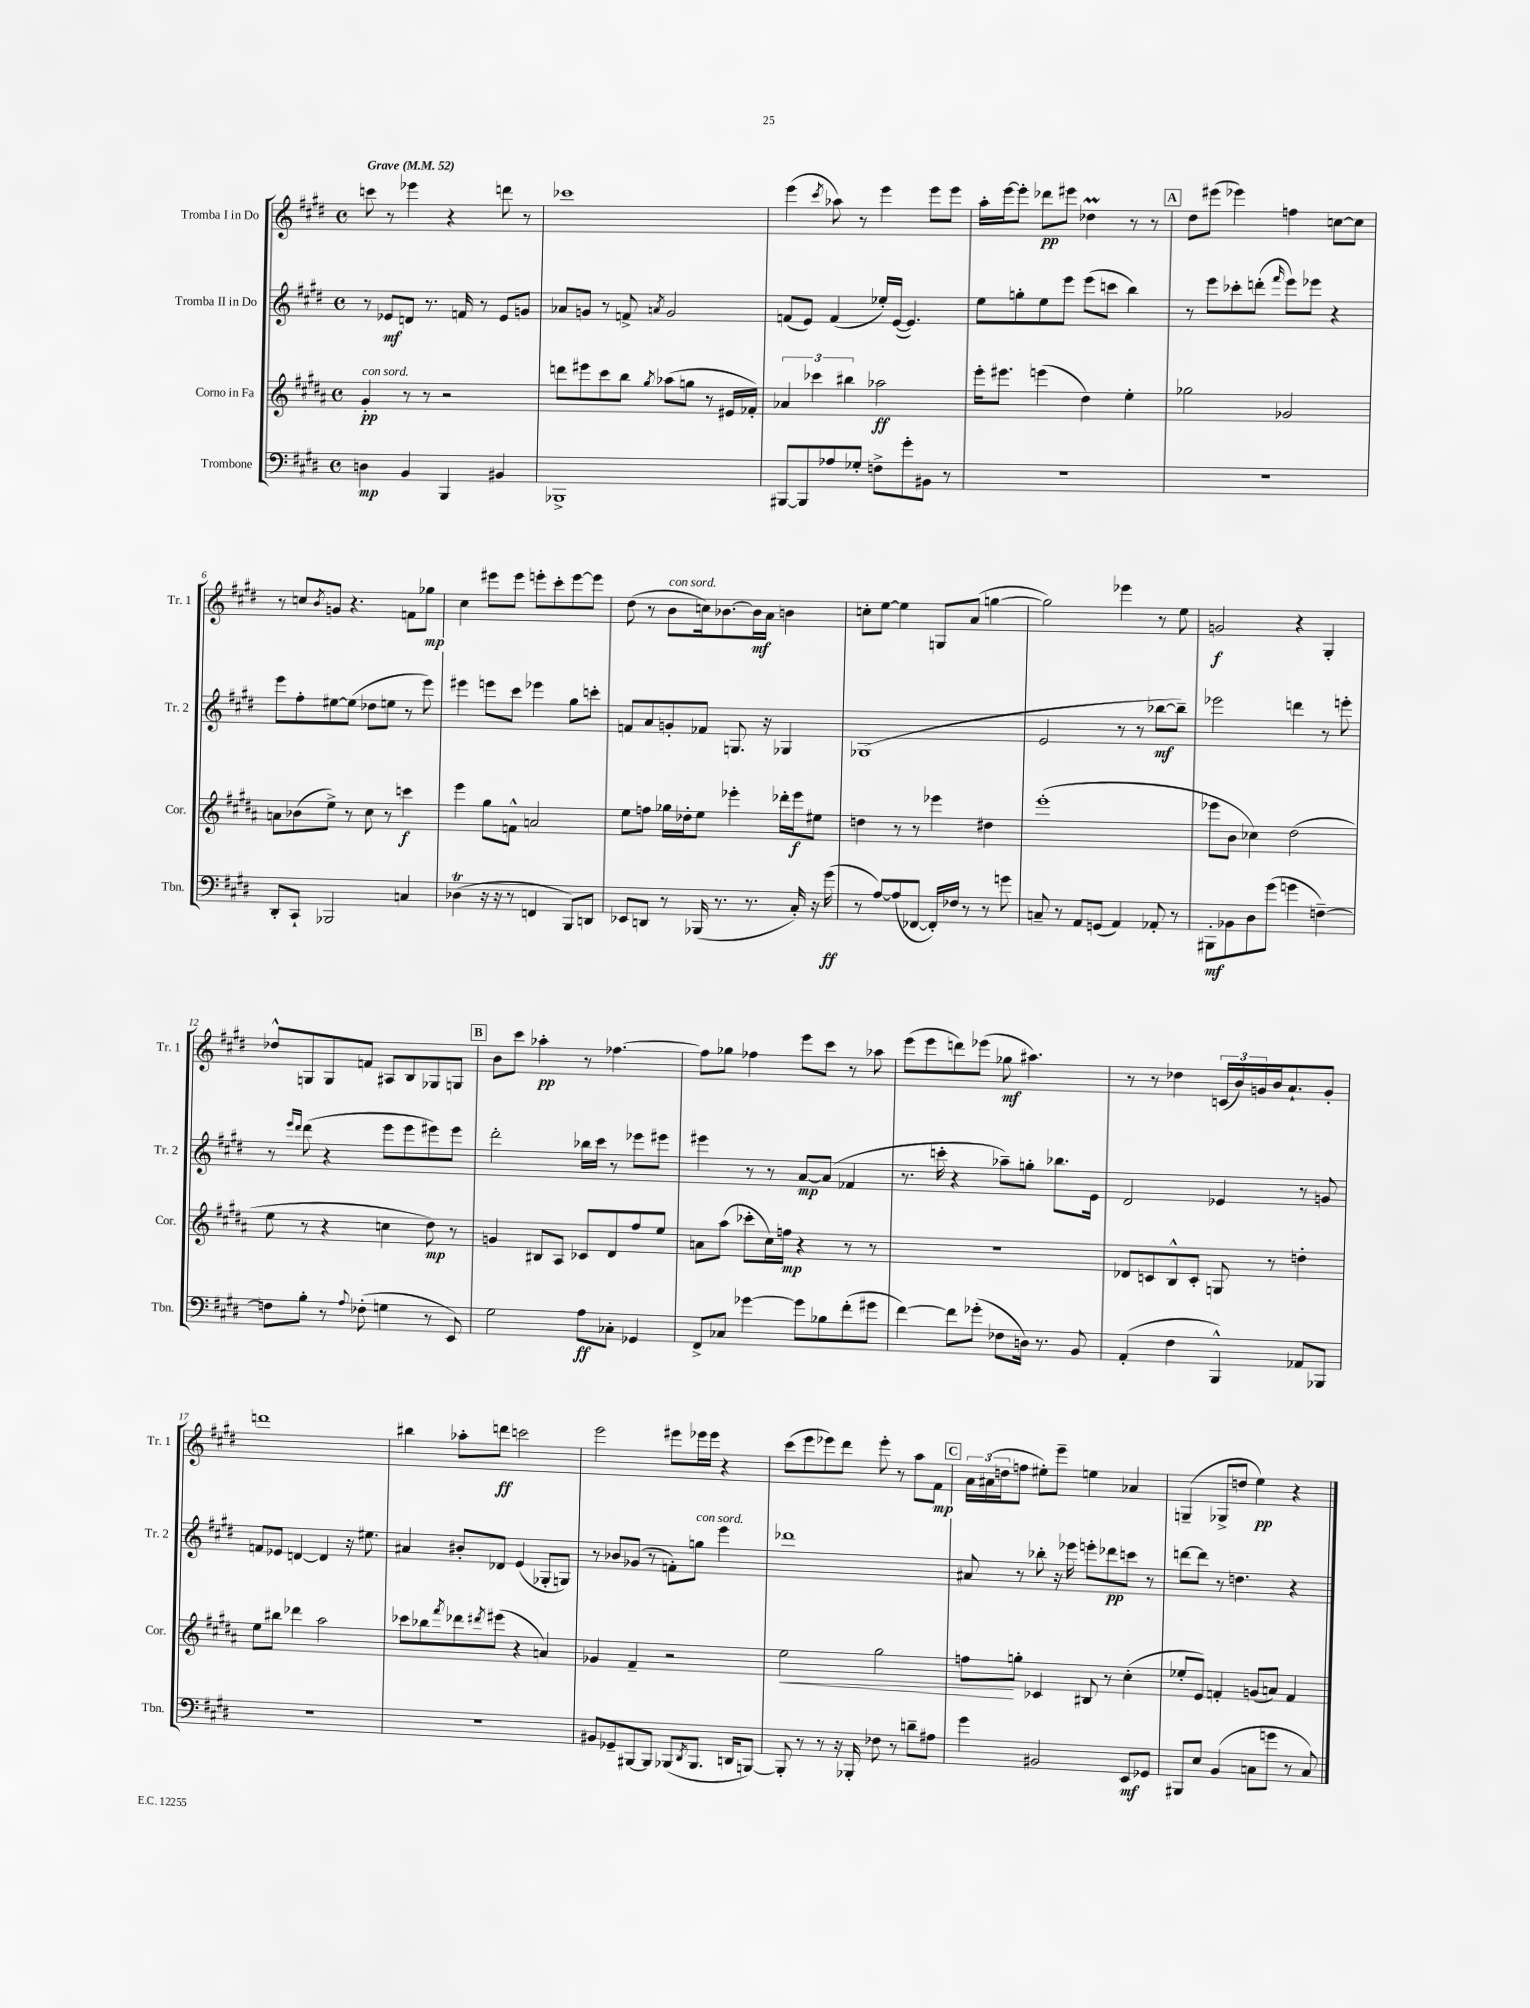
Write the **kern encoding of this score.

**kern	**dynam	**kern	**dynam	**kern	**dynam	**kern	**dynam
*part4	*part4	*part3	*part3	*part2	*part2	*part1	*part1
*staff4	*staff4	*staff3	*staff3	*staff2	*staff2	*staff1	*staff1
*I"Trombone	*	*I"Corno in Fa	*	*I"Tromba II in Do	*	*I"Tromba I in Do	*
*I'Tbn.	*	*I'Cor.	*	*I'Tr. 2	*	*I'Tr. 1	*
*clefF4	*	*clefG2	*	*clefG2	*	*clefG2	*
*k[f#c#g#d#]	*	*k[f#c#g#d#a#]	*	*k[f#c#g#d#]	*	*k[f#c#g#d#]	*
*M4/4	*	*M4/4	*	*M4/4	*	*M4/4	*
*met(c)	*	*met(c)	*	*met(c)	*	*met(c)	*
*MM52	*	*MM52	*	*MM52	*	*MM52	*
=1	=1	=1	=1	=1	=1	=1	=1
!	!	!	!	!	!	!LO:TX:a:B:t=Grave	!
!	!	!LO:TX:a:i:t=con sord.	!	!	!	!	!
4Dn\	mp	4g#'/	pp	8r	.	8cccn\	.
.	.	.	.	8e-X/L	mf	8r	.
4BB/	.	8r	.	8dn/J	.	4eee-X\	.
.	.	8r	.	8.r	.	.	.
4BBB/	.	2r	.	.	.	4r	.
.	.	.	.	16fn/	.	.	.
.	.	.	.	8r	.	.	.
4BB#X/	.	.	.	8e-/L	.	8dddn\	.
.	.	.	.	8gn/J	.	8r	.
=2	=2	=2	=2	=2	=2	=2	=2
1BBB-X^	.	8dddn\L	.	8a-X/L	.	1ccc-X	.
.	.	8eee#X\	.	8gn/J	.	.	.
.	.	8ccc#\	.	8r	.	.	.
.	.	8bb\J	.	8fn^/	.	.	.
.	.	8qgg#/	.	8qan/	.	.	.
.	.	(8aa-X\L	.	2g/	.	.	.
.	.	8ggn\J	.	.	.	.	.
.	.	8r	.	.	.	.	.
.	.	16e#X/LL	.	.	.	.	.
.	.	16f-X'/JJ)	.	.	.	.	.
=3	=3	=3	=3	=3	=3	=3	=3
[8BBB#X/L	.	6a-X/	.	(8fn/L	.	(4eee\	.
8BBB#/]	.	.	.	8e/J)	.	.	.
.	.	6ccc-X\	.	.	.	.	.
.	.	.	.	.	.	8qccc#/	.
8A-X/	.	.	.	(4f/	.	8aa-X\)	.
.	.	6bb#X\	.	.	.	.	.
8G-X'/J	.	.	.	.	.	8r	.
8Fn^\L	.	2aa-X\	ff	16ee-X'/LL)	.	4eee\	.
.	.	.	.	([16e/JJ	.	.	.
8g#'\	.	.	.	4.e/])	.	.	.
8BB#X\J	.	.	.	.	.	8eee\L	.
8r	.	.	.	.	.	8eee\J	.
=4	=4	=4	=4	=4	=4	=4	=4
1r	.	16eee'\KL	.	8ee\L	.	16aa'\LL	.
.	.	8.eee#X\J	.	.	.	[16eee\J	.
.	.	.	.	8ggn'\	.	8eee'\J]	.
.	.	(4eeen\	.	8ee\	.	8ddd-X\L	pp
.	.	.	.	8eee\J	.	8eee#X\J	.
.	.	4dd#\)	.	(8eee\L	.	4dd-XM\	.
.	.	.	.	8cccn\J	.	.	.
.	.	4ee'\	.	4bb\)	.	8r	.
.	.	.	.	.	.	8r	.
!!LO:REH:place=s1:t=A
=5	=5	=5	=5	=5	=5	=5	=5
1r	.	2gg-X\	.	8r	.	8dd#\L	.
.	.	.	.	8eee\L	.	(8eee#X\J	.
.	.	.	.	8ccc-X'\	.	4eee-X\)	.
.	.	.	.	(8dddn'\J	.	.	.
.	.	.	.	16qqfff#/	.	.	.
.	.	2g-X/	.	8eee\L)	.	4ffn\	.
.	.	.	.	8eee-X\J	.	.	.
.	.	.	.	4r	.	[8ccn\L	.
.	.	.	.	.	.	8cc\J]	.
!!LO:LB:g=z
=6	=6	=6	=6	=6	=6	=6	=6
8DD#'/L	.	8an\L	.	8eee\L	.	8r	.
8CC#`/J	.	(8b-X\	.	8ff#'\	.	8ccn/L	.
.	.	.	.	.	.	8qb/	.
2BBB-X/	.	8ee^\J)	.	[8ee#X\	.	8gn/J	.
.	.	8r	.	(8ee#\J]	.	4.r	.
.	.	8cc#\	.	8dd-X\L	.	.	.
.	.	8r	.	8een\J	.	.	.
4Cn/	.	4cccn\	f	8r	.	8fn\L	.
.	.	.	.	8eee\)	.	8gg-X\J	mp
=7	=7	=7	=7	=7	=7	=7	=7
(4D-XT\	.	4eee\	.	4eee#X\	.	4cc#\	.
16r	.	8gg#\L	.	8eeen\L	.	8eee#X\L	.
16r	.	.	.	.	.	.	.
8r	.	8fn^^\J	.	8ccc#\J	.	8eee#\J	.
4FFn/	.	2an/	.	4eee-X\	.	8eeen'\L	.
.	.	.	.	.	.	8ccc#'\	.
8BBB/L)	.	.	.	8gg#\L	.	[8eee\	.
8DDn/J	.	.	.	8cccn'\J	.	8eee\J]	.
=8	=8	=8	=8	=8	=8	=8	=8
8EE-X/L	.	8ee\L	.	8fn/L	.	(8dd#\	.
8DDn/J	.	8ffn\J	.	8a/	.	8r	.
!	!	!	!	!	!	!LO:TX:a:i:t=con sord.	!
8r	.	16gg-X\LL	.	8gn'/	.	8b\L	.
.	.	16dd-X'\J	.	.	.	.	.
(16BBB-X/	.	8ee\J	.	8f-X/J	.	16ccn\k)	.
8.r	.	.	.	.	.	[8.b-X\	.
.	.	4eee-X'\	.	8.Gn/	.	.	.
8.r	.	.	.	.	.	16b-\L]	mf
.	.	.	.	16r	.	16a\JJ	.
.	.	16ddd-X'\LL	.	4G-X/	.	4bn\	.
16C#'/)	.	16eee-\J	f	.	.	.	.
16r	.	8ee#X\J	.	.	.	.	.
(16g#\	ff	.	.	.	.	.	.
=9	=9	=9	=9	=9	=9	=9	=9
8r	.	4ddn\	.	(1G-X	.	8ccn'\L	.
[8A/L)	.	.	.	.	.	[8ee\J	.
(8A/]	.	8r	.	.	.	4ee\]	.
[8FF-X/J	.	8r	.	.	.	.	.
16FF-'/LL])	.	4eee-X\	.	.	.	8Gn/L	.
16F-X/JJ	.	.	.	.	.	.	.
8r	.	.	.	.	.	(8a/J	.
8r	.	4dd#X\	.	.	.	[4ggn\	.
8gn\	.	.	.	.	.	.	.
=10	=10	=10	=10	=10	=10	=10	=10
8Cn~/	.	(1eee'	.	2e/	.	2gg\])	.
8r	.	.	.	.	.	.	.
8AA/L	.	.	.	.	.	.	.
(8GGn/J	.	.	.	.	.	.	.
4AA/)	.	.	.	8r	.	4eee-X\	.
.	.	.	.	8r	.	.	.
8AA-X'/	.	.	.	[8bb-X\L	mf	8r	.
8r	.	.	.	8bb-~\J])	.	8ee\	.
=11	=11	=11	=11	=11	=11	=11	=11
8BBB#X'\L	mf	8eee-X\L	.	2eee-X\	.	2gn/	f
8BB-X\	.	8b\J	.	.	.	.	.
8D#\	.	4cc-X\)	.	.	.	.	.
(8g#\J	.	.	.	.	.	.	.
4gn\	.	(2dd#\	.	4dddn\	.	4r	.
[4Fn~\)	.	.	.	8r	.	4G#'/	.
.	.	.	.	8eeen'\	.	.	.
!!LO:LB:g=z
=12	=12	=12	=12	=12	=12	=12	=12
8Fn\L]	.	8ee\	.	8r	.	8dd-X^^/L	.
.	.	.	.	16qqeee/LL	.	.	.
.	.	.	.	16qqddd#/JJ	.	.	.
8B'\J	.	8r	.	(8ddd#\	.	8Gn/	.
8r	.	4r	.	4r	.	8G/	.
8qqA/	.	.	.	.	.	.	.
(8F-X'\	.	.	.	.	.	8fn/J	.
4Gn\	.	4ccn\	.	8eee\L	.	8A#X/L	.
.	.	.	.	8eee\	.	8B/	.
8r	.	8dd#\)	mp	8eee#X\)	.	8G-X/	.
8EE/)	.	8r	.	8eee#\J	.	8Gn/J	.
!!LO:REH:place=s1:t=B
=13	=13	=13	=13	=13	=13	=13	=13
2G#\	.	4gn/	.	2ddd#'\	.	8b\L	.
.	.	.	.	.	.	8ccc#\J	.
.	.	8B#X/L	.	.	.	4aa-X'\	pp
.	.	8A#/J	.	.	.	.	.
8A\L	ff	8c-X/L	.	16bb-X\LL	.	8r	.
.	.	.	.	16ccc#\JJ	.	.	.
8C-X'\J	.	8d#/	.	8r	.	[4.ff-X\	.
4GG-X/	.	8ff#/	.	8eee-X\L	.	.	.
.	.	8ee/J	.	8eee#X\J	.	.	.
=14	=14	=14	=14	=14	=14	=14	=14
8FF#^/L	.	8an\L	.	4eee#X\	.	8ff-\L]	.
8C-X/J	.	(8aa#\J	.	.	.	8gg-X\J	.
[4g-X\	.	8ccc-X'\L	.	8r	.	4ff-X\	.
.	.	16cc#\L)	.	8r	.	.	.
.	.	16ffn\JJ	mp	.	.	.	.
8g-\L]	.	4r	.	[8a/L	mp	8eee\L	.
8B-X\	.	.	.	(8a/J]	.	8ccc#\J	.
(8f#'\	.	8r	.	4f-X/	.	8r	.
8g#X\J	.	8r	.	.	.	8aa-X\	.
=15	=15	=15	=15	=15	=15	=15	=15
[4f#\)	.	1r	.	8.r	.	(8eee\L	.
.	.	.	.	.	.	8eee\	.
.	.	.	.	16cccn'\	.	.	.
8f#\L]	.	.	.	4r	.	8dddn\)	.
(8g-X'\J	.	.	.	.	.	(8eee-X\J	.
8F-X\L	.	.	.	8aa-X~\L)	.	8gg-X\	mf
16Dn\Jk)	.	.	.	8ggn'\J	.	4.aa#X\)	.
8.r	.	.	.	.	.	.	.
.	.	.	.	8.bb-X\L	.	.	.
8BB/	.	.	.	.	.	.	.
.	.	.	.	16e\Jk	.	.	.
=16	=16	=16	=16	=16	=16	=16	=16
(4AA'/	.	8d-X/L	.	2d#/	.	8r	.
.	.	8cn/	.	.	.	8r	.
4F#\	.	8B^^/	.	.	.	4dd-X\	.
.	.	8c'/J	.	.	.	.	.
4BBB^^/)	.	8Gn/	.	4e-X/	.	(24cn/LL	.
.	.	.	.	.	.	24b/)	.
.	.	.	.	.	.	24gn/	.
.	.	8r	.	.	.	16b/J	.
.	.	.	.	.	.	8.a`/	.
8AA-X/L	.	4ddn'\	.	8r	.	.	.
8BBB-X/J	.	.	.	8gn/	.	8g'/J	.
!!LO:LB:g=z
=17	=17	=17	=17	=17	=17	=17	=17
1r	.	8ee\L	.	8fn/L	.	1dddn	.
.	.	8bb#X\J	.	8e-X/J	.	.	.
.	.	4ddd-X\	.	[4dn/	.	.	.
.	.	2aa#\	.	4d/]	.	.	.
.	.	.	.	16r	.	.	.
.	.	.	.	8.ee#X\	.	.	.
=18	=18	=18	=18	=18	=18	=18	=18
1r	.	8ccc-X\L	.	4a#X/	.	4bb#X\	.
.	.	8bb-X\	.	.	.	.	.
.	.	8qfff#/	.	.	.	.	.
.	.	8ddd-X\	.	8b#X'/L	.	8aa-X'\L	.
.	.	8qddd#X/	.	.	.	.	.
.	.	(8eee#X\J	.	8d-X/J	.	8dddn\J	ff
.	.	4r	.	(4e/	.	2cccn\	.
.	.	4an/)	.	8G-X'/L	.	.	.
.	.	.	.	8Gn/J)	.	.	.
=19	=19	=19	=19	=19	=19	=19	=19
8BB#X/L	.	4g-X/	.	8r	.	2eee\	.
8GG-X~/	.	.	.	8b-X/L	.	.	.
[8BBB#X/	.	4f#~/	.	(8g-X/J	.	.	.
8BBB#/J]	.	.	.	8r	.	.	.
(8BBB-X/L	.	2r	.	8fn'\L)	.	8eee#X\L	.
8qDD#/	.	.	.	.	.	.	.
!	!	!	!	!LO:TX:a:i:t=con sord.	!	!	!
8.BBB-/J	.	.	.	8ggn\J	.	16eee-X\L	.
.	.	.	.	.	.	16eee-\JJ	.
.	.	.	.	4eee\	.	4r	.
16DDn/KL	.	.	.	.	.	.	.
[8BBBn/J)	.	.	.	.	.	.	.
=20	=20	=20	=20	=20	=20	=20	=20
!	!	!	!LO:HP:b	!	!	!	!
8BBB'/]	.	2ee\	<	1ddd-X	.	(8ccc#\L	.
8r	.	.	.	.	.	8eee\	.
8r	.	.	.	.	.	8eee-X\)	.
16r	.	.	.	.	.	8ddd#\J	.
16BBB-X'/	.	.	.	.	.	.	.
8F-X\	.	2gg#\	.	.	.	8eee-'\	.
8r	.	.	.	.	.	8r	.
8dn~\L	.	.	.	.	.	8aa\L	.
8A#X\J	.	.	.	.	.	8f#\J	mp
!!LO:REH:place=s1:t=C
=21	=21	=21	=21	=21	=21	=21	=21
4g#\	.	8ffn\L	.	8a#X/	.	24a\LL	.
.	.	.	.	.	.	(24a#X\	.
.	.	.	.	.	.	24ddn\J	.
.	.	8ggn'\J	[	8r	.	8ffn\J	.
2BB#X/	.	4c-X/	.	8bb-X'\	.	8ee#X'\L)	.
.	.	.	.	16r	.	8eee~\J	.
.	.	.	.	16eee-X\	.	.	.
.	.	8B#X/	.	8eeen'\L	.	4een\	.
.	.	8r	.	8ddd-X\	pp	.	.
8EE/L	mf	(4cc#'\	.	8cccn\J	.	4a-X/	.
8GG-X/J	.	.	.	8r	.	.	.
=22	=22	=22	=22	=22	=22	=22	=22
8BBB#X/L	.	8ee-X'/L	.	[8dddn\L	.	(4Gn~/	.
8E/J	.	8e/J)	.	8ddd\J]	.	.	.
(4BB/	.	4fn'/	.	8r	.	8G-X^/L	.
.	.	.	.	4.ddn\	.	8ddn/J	.
8Cn\L	.	(8gn/L	.	.	.	4ee\)	pp
8gn\J	.	8an/J)	.	.	.	.	.
8r	.	4f/	.	4r	.	4r	.
8C/)	.	.	.	.	.	.	.
==	==	==	==	==	==	==	==
*-	*-	*-	*-	*-	*-	*-	*-
